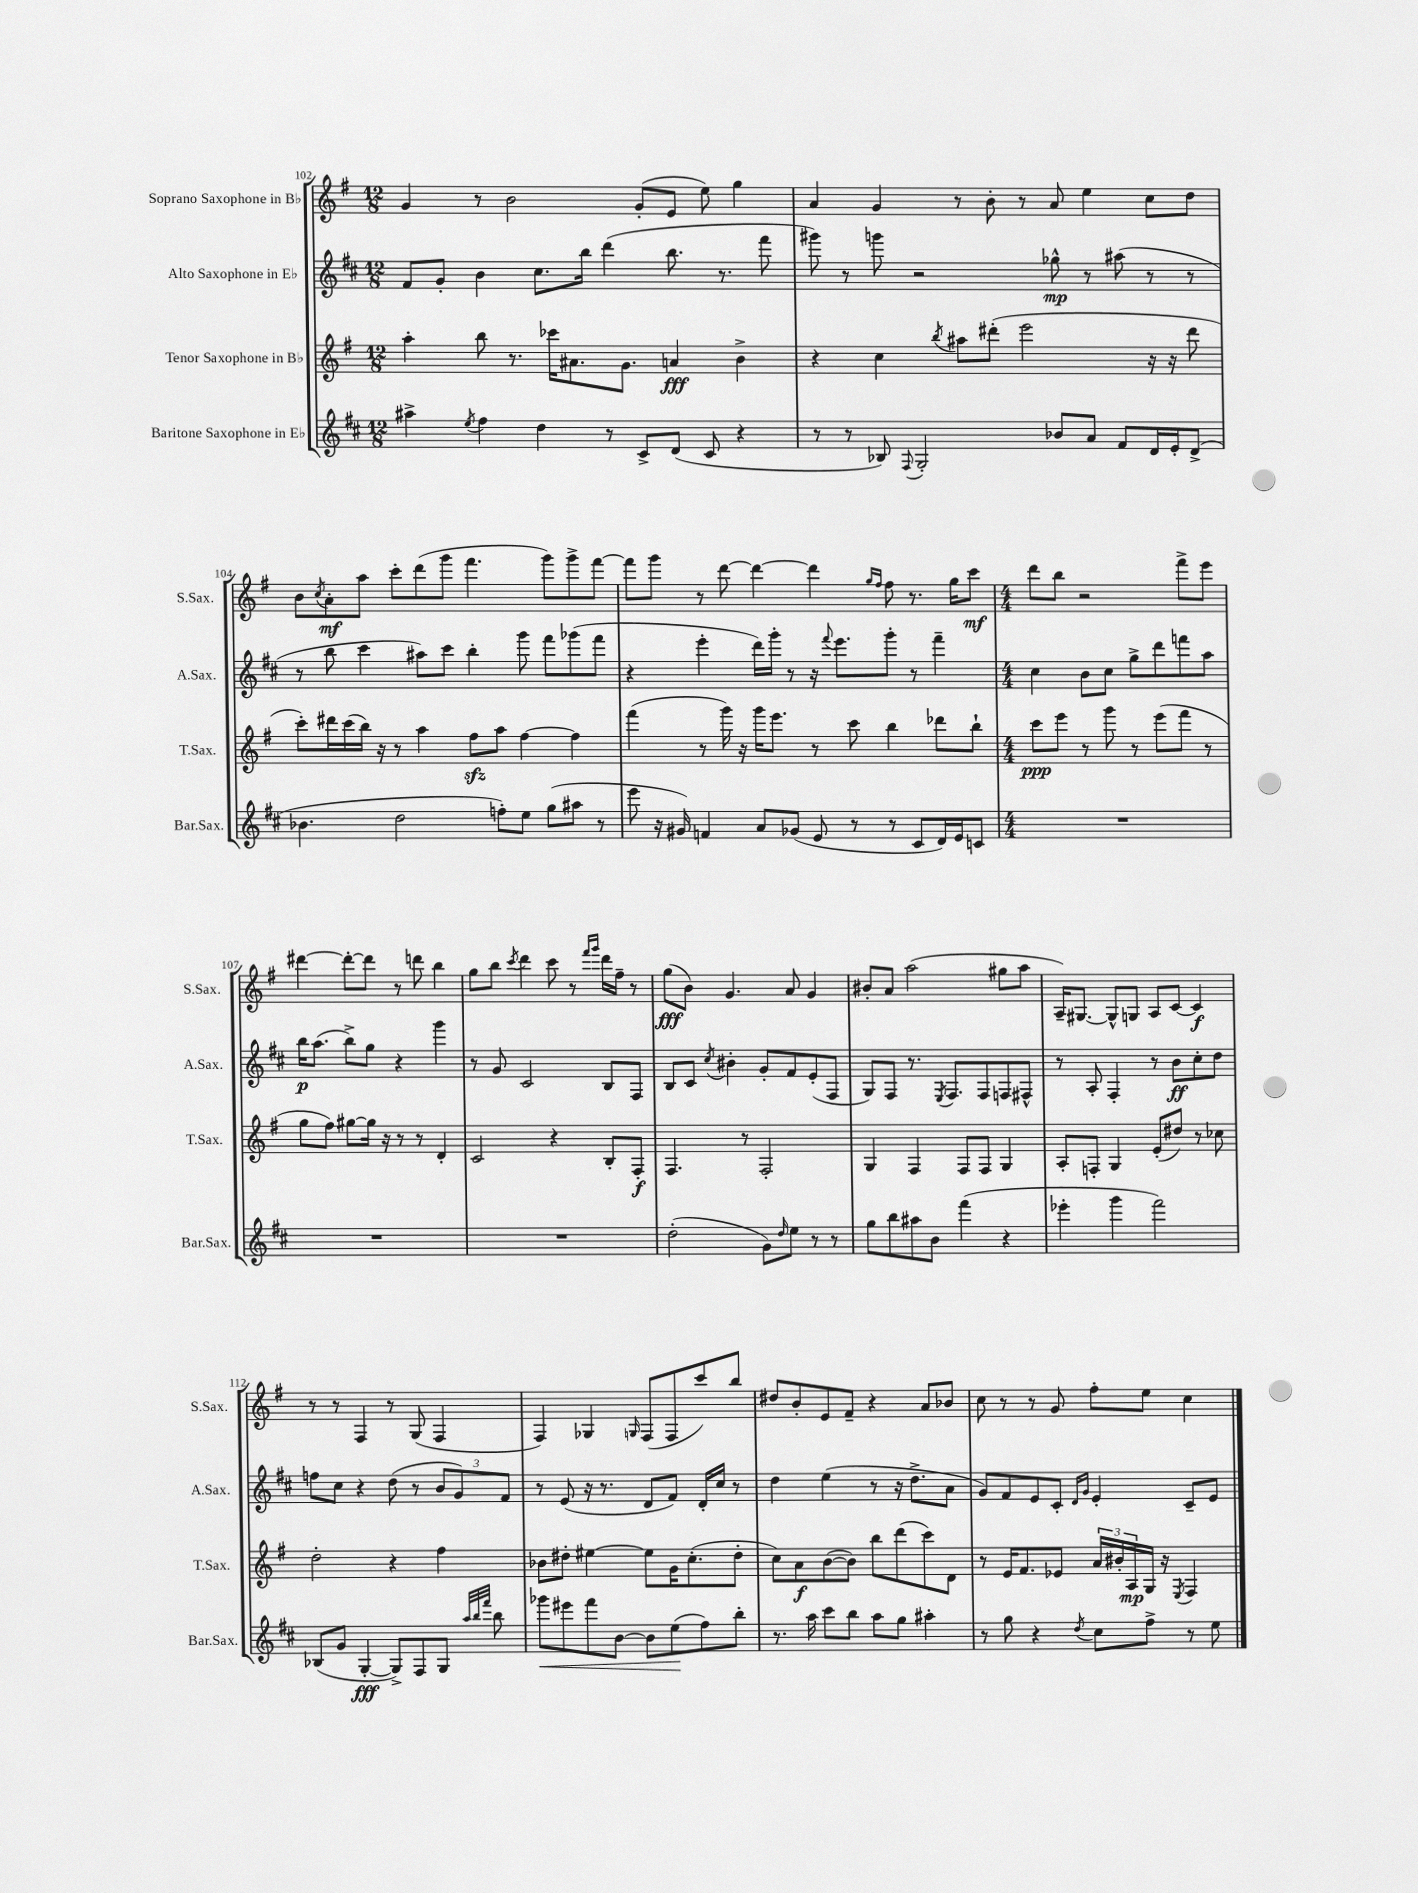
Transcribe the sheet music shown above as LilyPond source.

<<
\new StaffGroup <<
\new Staff = "s0" \with { instrumentName = "Soprano Saxophone in Bb" shortInstrumentName = "S.Sax." } {
    \clef treble \key g \major \numericTimeSignature \time 12/8
    g'4 r8 b'2 g'8-.( e'8 e''8) g''4 |
    a'4 g'4 r8 b'8-. r8 a'8 e''4 c''8 d''8 |
    b'8 \acciaccatura { c''8 } a'8-.\mf a''8 c'''8-. d'''8( g'''8 fis'''4. g'''8) g'''8-> fis'''8~ |
    fis'''8 g'''8 r8 d'''8~ d'''4~ d'''4 \grace { g''16 fis''16 } fis''8 r8. g''16 c'''8\mf |
    \numericTimeSignature \time 4/4 d'''8 b''8 r2 fis'''8-> e'''8 |
    dis'''4~ dis'''8~-. dis'''8 r8 d'''8 b''4 |
    g''8 b''8 \acciaccatura { c'''8 } d'''4 c'''8 r8 \grace { fis'''16 g'''16 } d'''16 fis''16-- r8 |
    g''8\fff( b'8) g'4. a'8 g'4 |
    bis'8-. a'8 a''2( gis''8 a''8 |
    a16--) gis8.~ gis8-^ g8 a8 c'8~ c'4\f |
    r8 r8 fis4 r8 g8( fis4 |
    fis4) ges4 \grace { g16 } fis8( fis8 c'''8) b''8 |
    dis''8 b'8-. e'8 fis'8-- r4 a'8 bes'8 |
    c''8 r8 r8 g'8 fis''8-. e''8 c''4 \bar "|." |
}
\new Staff = "s1" \with { instrumentName = "Alto Saxophone in Eb" shortInstrumentName = "A.Sax." } {
    \clef treble \key d \major \numericTimeSignature \time 12/8
    fis'8 g'8-. b'4 cis''8. b''16 d'''4( b''8. r8. fis'''8 |
    gis'''8) r8 g'''8 r2 ges''8-^\mp r8 ais''8( r8 r8 |
    r8 b''8 cis'''4 ais''8) cis'''8 b''4-. g'''8 fis'''8 ges'''8( fis'''8 |
    r4 e'''4-. d'''16) g'''16-. r8 r16 \appoggiatura { fis'''8 } e'''8. g'''8-. r8 fis'''4-- |
    \numericTimeSignature \time 4/4 cis''4 b'8 cis''8 g''8-> d'''8 f'''8 a''8 |
    b''16\p a''8.( b''8->) g''8 r4 g'''4 |
    r8 g'8 cis'2 b8 fis8 |
    b8 cis'8 \acciaccatura { cis''8 } bis'4-. g'8-. fis'8 e'8-.( fis8 |
    g8) fis8 r8. \acciaccatura { e8 } fis8. fis8 f8 fis8-^ |
    r8 a8-. fis4-. r8 b'8\ff cis''8-. d''8 |
    f''8 cis''8 r4 d''8( r8 \tuplet 3/2 { b'8 g'8) fis'8 } |
    r8 e'8( r16 r8. d'8 fis'8) d'16-. cis''16 r8 |
    d''4 e''4( r8 r16 d''8.-> a'8 |
    g'8) fis'8 e'8 cis'8-. \grace { d'16 g'16 } e'4-. cis'8-- e'8 \bar "|." |
}
\new Staff = "s2" \with { instrumentName = "Tenor Saxophone in Bb" shortInstrumentName = "T.Sax." } {
    \clef treble \key g \major \numericTimeSignature \time 12/8
    a''4-. b''8 r8. ces'''16 ais'8. g'8. a'4\fff b'4-> |
    r4 c''4 \acciaccatura { b''8 } ais''8 dis'''8-.( e'''2 r16 r16 dis'''8 |
    c'''8-.) dis'''16 c'''16( b''16) r16 r8 a''4 fis''8\sfz a''8 fis''4~ fis''4 |
    fis'''4( r8 g'''16) r16 g'''16 e'''8. r8 c'''8 b''4 des'''8 b''8-! |
    \numericTimeSignature \time 4/4 c'''8\ppp e'''8 r8 g'''8 r8 e'''8( fis'''8 r8 |
    g''8 fis''8) gis''8~ gis''16 r16 r8 r8 d'4-. |
    c'2 r4 b8-. fis8-.\f |
    fis4. r8 fis2-. |
    g4 fis4 fis8 fis8 g4 |
    a8-. f8-. g4 e'8-.( dis''8) r8 ces''8 |
    d''2-. r4 fis''4 |
    bes'8 dis''8-. eis''4~ eis''8 g'16 c''8.-.( dis''8-. |
    c''8) a'8\f b'8~( b'8) b''8 d'''8( c'''8) d'8 |
    r8 e'16 fis'8. ees'8 \tuplet 3/2 { a'16 bis'16-. a16\mp } g16 r16 \acciaccatura { e8 } fis4 \bar "|." |
}
\new Staff = "s3" \with { instrumentName = "Baritone Saxophone in Eb" shortInstrumentName = "Bar.Sax." } {
    \clef treble \key d \major \numericTimeSignature \time 12/8
    ais''4-> \acciaccatura { e''8 } fis''4 d''4 r8 cis'8-> d'8( cis'8 r4 |
    r8 r8 bes8) \appoggiatura { fis8 } g2-. bes'8 a'8 fis'8 d'16 e'16-. d'8->( |
    bes'4. d''2 f''8-.) e''8 g''8( ais''8 r8 |
    e'''8 r16 gis'16) f'4 a'8 ges'8( e'8 r8 r8 cis'8 d'16) e'16 c'8 |
    \numericTimeSignature \time 4/4 R1 |
    R1 |
    R1 |
    d''2-.( g'8) \grace { d''16 } e''8 r8 r8 |
    g''8 b''8 ais''8 b'8 fis'''4( r4 |
    ees'''4-. g'''4 fis'''2) |
    bes8( g'8 g4~-.\fff g8->) fis8 g8 \grace { a''32 b''32 fis'''32 } b''8 |
    ges'''8\< eis'''8 fis'''8 b'8~ b'8 e''8\!( fis''8) b''8-. |
    r8. a''16 cis'''8 b''8 a''8 g''8 ais''4-. |
    r8 g''8 r4 \acciaccatura { d''8 } cis''8 fis''8-> r8 e''8 \bar "|." |
}
>>
>>
\layout { \context { \Score currentBarNumber = #102 } }
